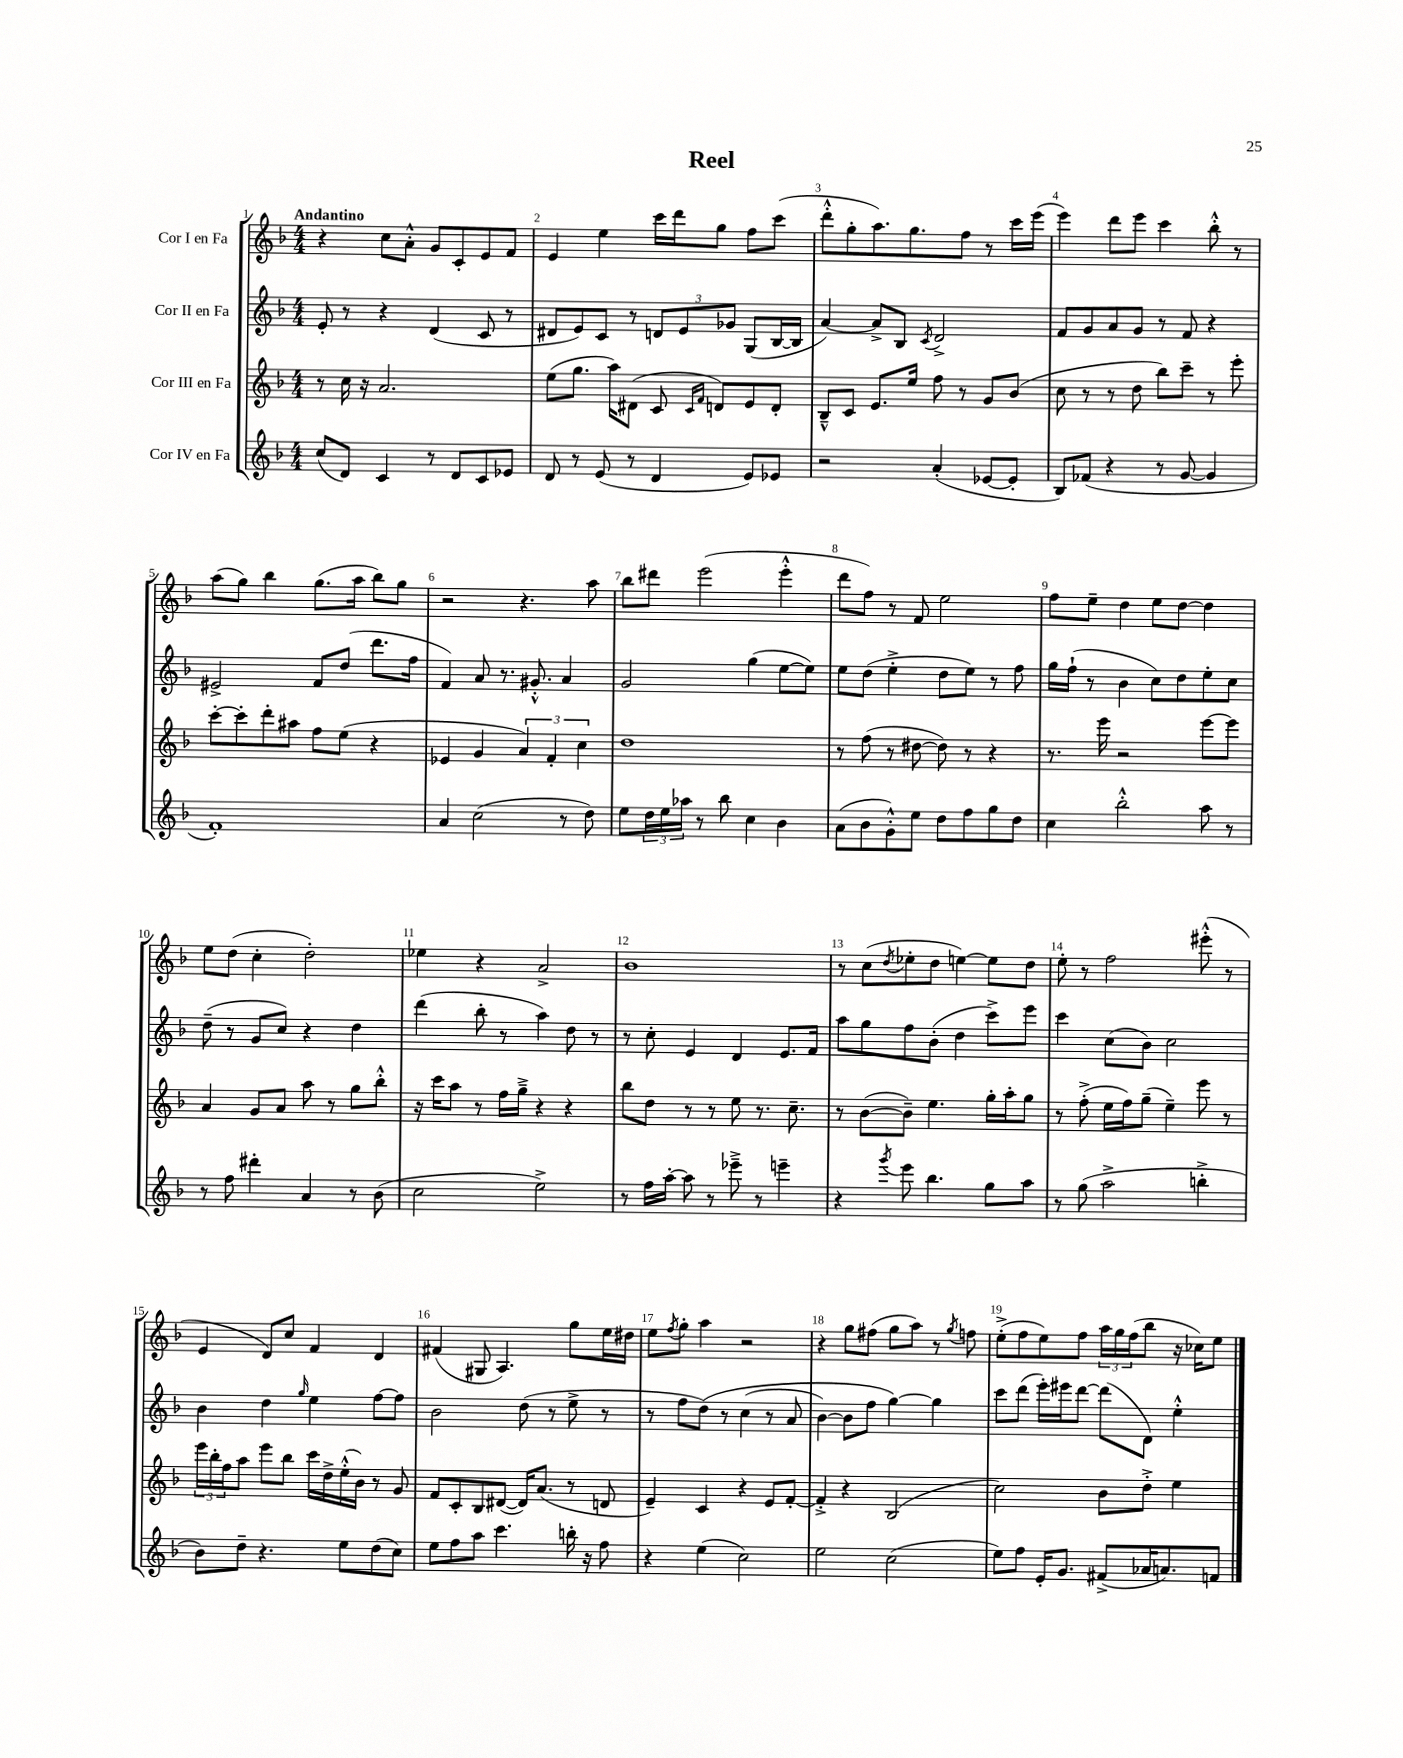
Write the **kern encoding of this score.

**kern	**kern	**kern	**kern
*part4	*part3	*part2	*part1
*staff4	*staff3	*staff2	*staff1
*I"Cor IV en Fa	*I"Cor III en Fa	*I"Cor II en Fa	*I"Cor I en Fa
*clefG2	*clefG2	*clefG2	*clefG2
*k[b-]	*k[b-]	*k[b-]	*k[b-]
*M4/4	*M4/4	*M4/4	*M4/4
=1	=1	=1	=1
!	!	!	!LO:TX:a:B:t=Andantino
(8cc/L	8r	8e'/	4r
8d/J)	16cc\	8r	.
.	16r	.	.
4c/	2.a/	4r	8cc\L
.	.	.	8a'^^\J
8r	.	(4d/	8g/L
8d/L	.	.	8c'/
8c/	.	8c/	8e/
8e-X/J	.	8r	8f/J
=2	=2	=2	=2
8d/	(8ee\L	8d#X/L	4e/
8r	8.gg\J	8e/)	.
(8e/	.	8c/J	4ee\
.	16aa\KL)	.	.
8r	(8d#X\J	8r	.
4d/	8c/	12dn/L	16ccc\LL
.	.	.	16ddd\J
.	.	12e/	.
.	16qqc/LL	.	.
.	16qqf/JJ	.	.
.	8dn/L)	.	8gg\J
.	.	12g-X/J	.
8e/L)	8e/	(8G/L	8ff\L
8e-X/J	8d'/J	[16B-/L	(8ccc\J
.	.	16B-/JJ]	.
=3	=3	=3	=3
2r	8B-~^^/L	[4a/)	8ddd'^^\L
.	8c/J	.	8gg'\
.	8.e/L	8a^/L]	8.aa\)
.	.	8B-/J	.
.	16ee/Jk	.	8.gg\
.	.	8qc/	.
(4a'/	8ff\	2d^/	.
.	8r	.	8ff\J
[8e-X/L	8g/L	.	8r
8e-'/J]	(8b-/J	.	16ccc\LL
.	.	.	(16eee\JJ
=4	=4	=4	=4
8B-/L)	8cc\	8f/L	4eee\)
(8f-X/J	8r	8g/	.
4r	8r	8a/	8ddd\L
.	8dd\	8g/J	8eee\J
8r	8bb-\L)	8r	4ccc\
[8g/	8ccc~\J	8f/	.
4g/]	8r	4r	8bb-'^^\
.	8eee'\	.	8r
!!LO:LB:g=z
=5	=5	=5	=5
1f')	[8ccc'\L	2e#X^/	(8aa\L
.	8ccc'\]	.	8gg\J)
.	8ddd'\	.	4bb-\
.	8aa#X\J	.	.
.	8ff\L	8f/L	(8.gg\L
.	(8ee\J	(8dd/J	.
.	.	.	16aa\Jk
.	4r	8.ddd\L	8bb-\L)
.	.	.	8gg\J
.	.	16ff\Jk	.
=6	=6	=6	=6
4a/	4e-X/	4f/)	2r
(2cc\	4g/	8a/	.
.	.	8.r	.
.	6a/)	.	4.r
.	.	8.g#X'^^/	.
.	6f'/	.	.
8r	.	4a/	.
.	6cc\	.	.
8dd\)	.	.	8aa\
=7	=7	=7	=7
8ee\L	1dd	2g/	8bb-\L
24dd\L	.	.	8ddd#X\J
24ee\	.	.	.
24aa-X\JJ	.	.	.
8r	.	.	(2eee\
8bb-\	.	.	.
4cc\	.	(4gg\	.
4b-\	.	[8ee\L	4eee'^^\
.	.	8ee\J])	.
=8	=8	=8	=8
(8a\L	8r	8ee\L	8ddd\L
8b-\	(8ff\	(8dd\J	8ff\J)
8g'^^\)	8r	4ee'^\	8r
8ee\J	[8dd#X\	.	8f/
8dd\L	8dd#\])	8dd\L	2ee\
8ff\	8r	8ee\J)	.
8gg\	4r	8r	.
8dd\J	.	8ff\	.
=9	=9	=9	=9
4cc\	8.r	16gg\LL	8ff\L
.	.	(16ff`\JJ	.
.	.	8r	8ee~\J
.	16eee\	.	.
2bb-'^^\	2r	4b-\	4dd\
.	.	8cc\L)	8ee\L
.	.	8dd\	[8dd\J
8aa\	[8eee\L	8ee'\	4dd\]
8r	8eee\J]	8cc\J	.
!!LO:LB:g=z
=10	=10	=10	=10
8r	4a/	(8dd~\	8ee\L
8ff\	.	8r	(8dd\J
4ddd#X'\	8g/L	8g/L	4cc'\
.	8a/J	8cc/J)	.
4a/	8aa\	4r	2dd'\)
.	8r	.	.
8r	8gg\L	4dd\	.
(8b-\	8bb-'^^\J	.	.
=11	=11	=11	=11
2cc\	16r	(4ddd\	4ee-X\
.	16ccc\KL	.	.
.	8aa\J	.	.
.	8r	8bb-'\	4r
.	16ff\LL	8r	.
.	16gg~^\JJ	.	.
2ee^\)	4r	4aa\)	2a^/
.	4r	8dd\	.
.	.	8r	.
=12	=12	=12	=12
8r	8bb-\L	8r	1b-
16ff\LL	8dd\J	8cc'\	.
[16aa'\JJ	.	.	.
8aa\]	8r	4e/	.
8r	8r	.	.
8eee-X~^\	8ee\	4d/	.
8r	8.r	.	.
4eeen~\	.	8.e/L	.
.	8.cc~\	.	.
.	.	16f/Jk	.
=13	=13	=13	=13
4r	8r	8aa\L	8r
.	([8b-\L	8gg\	(8cc\L
8qggg/	.	.	8qdd/
8eee\	8b-~\J])	8ff\	8ee-X'\
4.bb-\	4.ee\	(8b-'\J	8dd\J
.	.	4dd\	[4een\)
8gg\L	16gg'\LL	8ccc^\L)	8ee\L]
.	16aa'\J	.	.
8aa\J	8gg\J	8eee\J	8dd\J
=14	=14	=14	=14
8r	8r	4ccc\	8ee'\
(8gg\	(8ff'^\	.	8r
2aa^\	16ee\LL	(8cc\L	2ff\
.	16ff\J)	.	.
.	(8gg~\J	8b-\J)	.
.	4ee~\)	2cc\	.
4bbn'^\	8eee\	.	(8eee#X'^^\
.	8r	.	8r
!!LO:LB:g=z
=15	=15	=15	=15
8b-\L)	24eee\LL	4b-\	4e/
.	24bb-'\	.	.
.	24ff\J	.	.
8dd~\J	8aa\J	.	.
4.r	8eee\L	4dd\	8d/L)
.	8bb-\J	.	8cc/J
.	.	16qqgg/	.
.	16ccc\LL	4ee\	4f/
.	16dd^\	.	.
8ee\L	(16ee'^^\	.	.
.	16b-\JJ)	.	.
(8dd\	8r	[8ff\L	4d/
8cc\J)	8g/	8ff\J]	.
=16	=16	=16	=16
8ee\L	8f/L	2b-\	(4f#X/
8ff\	8c'/	.	.
8aa\J	8B-/	.	8G#X/
4.ccc\	([8d#X/J	.	4.A/)
.	16d#/KL])	(8dd\	.
.	(8.a/J	.	.
.	.	8r	.
16bbn'\	8r	8ee^\	8gg\L
16r	.	.	.
8ff\	8dn/	8r	16ee\L
.	.	.	16dd#X\JJ
=17	=17	=17	=17
4r	4e~/)	8r	8ee\L
.	.	.	8qff/
.	.	8ff\L	8gg'\J
(4ee\	4c/	(8dd\J)	4aa\
.	.	8r	.
2cc\)	4r	(4cc\	2r
.	8e/L	8r	.
.	[8f'/J	8a/	.
=18	=18	=18	=18
2ee\	4f'^/]	[4b-\)	4r
.	4r	8b-\L]	8gg\L
.	.	8ff\J	(8ff#X\J
(2cc\	(2B-/	[4gg\)	8gg\L
.	.	.	8aa\J)
.	.	4gg\]	8r
.	.	.	8qgg/
.	.	.	8ffn\
=19	=19	=19	=19
8ee\L)	2cc\)	8ccc\L	(8ee'^\L
8ff\J	.	(8ddd\J	8ff\
16e'/KL	.	16eee'\LL)	8ee\)
8.g/J	.	16eee#X\J	.
.	.	[8ddd\J	8ff\J
(8f#X^/L	8b-\L	(8ddd\L]	24aa\LL
.	.	.	24gg\
.	.	.	(24ff\J
16a-X/K	8dd'^\J	8d\J)	8bb-\J
8.an/)	.	.	.
.	4ee\	4ee'^^\	16r
.	.	.	16cc-X\KL)
8fn/J	.	.	8ee\J
==	==	==	==
*-	*-	*-	*-
